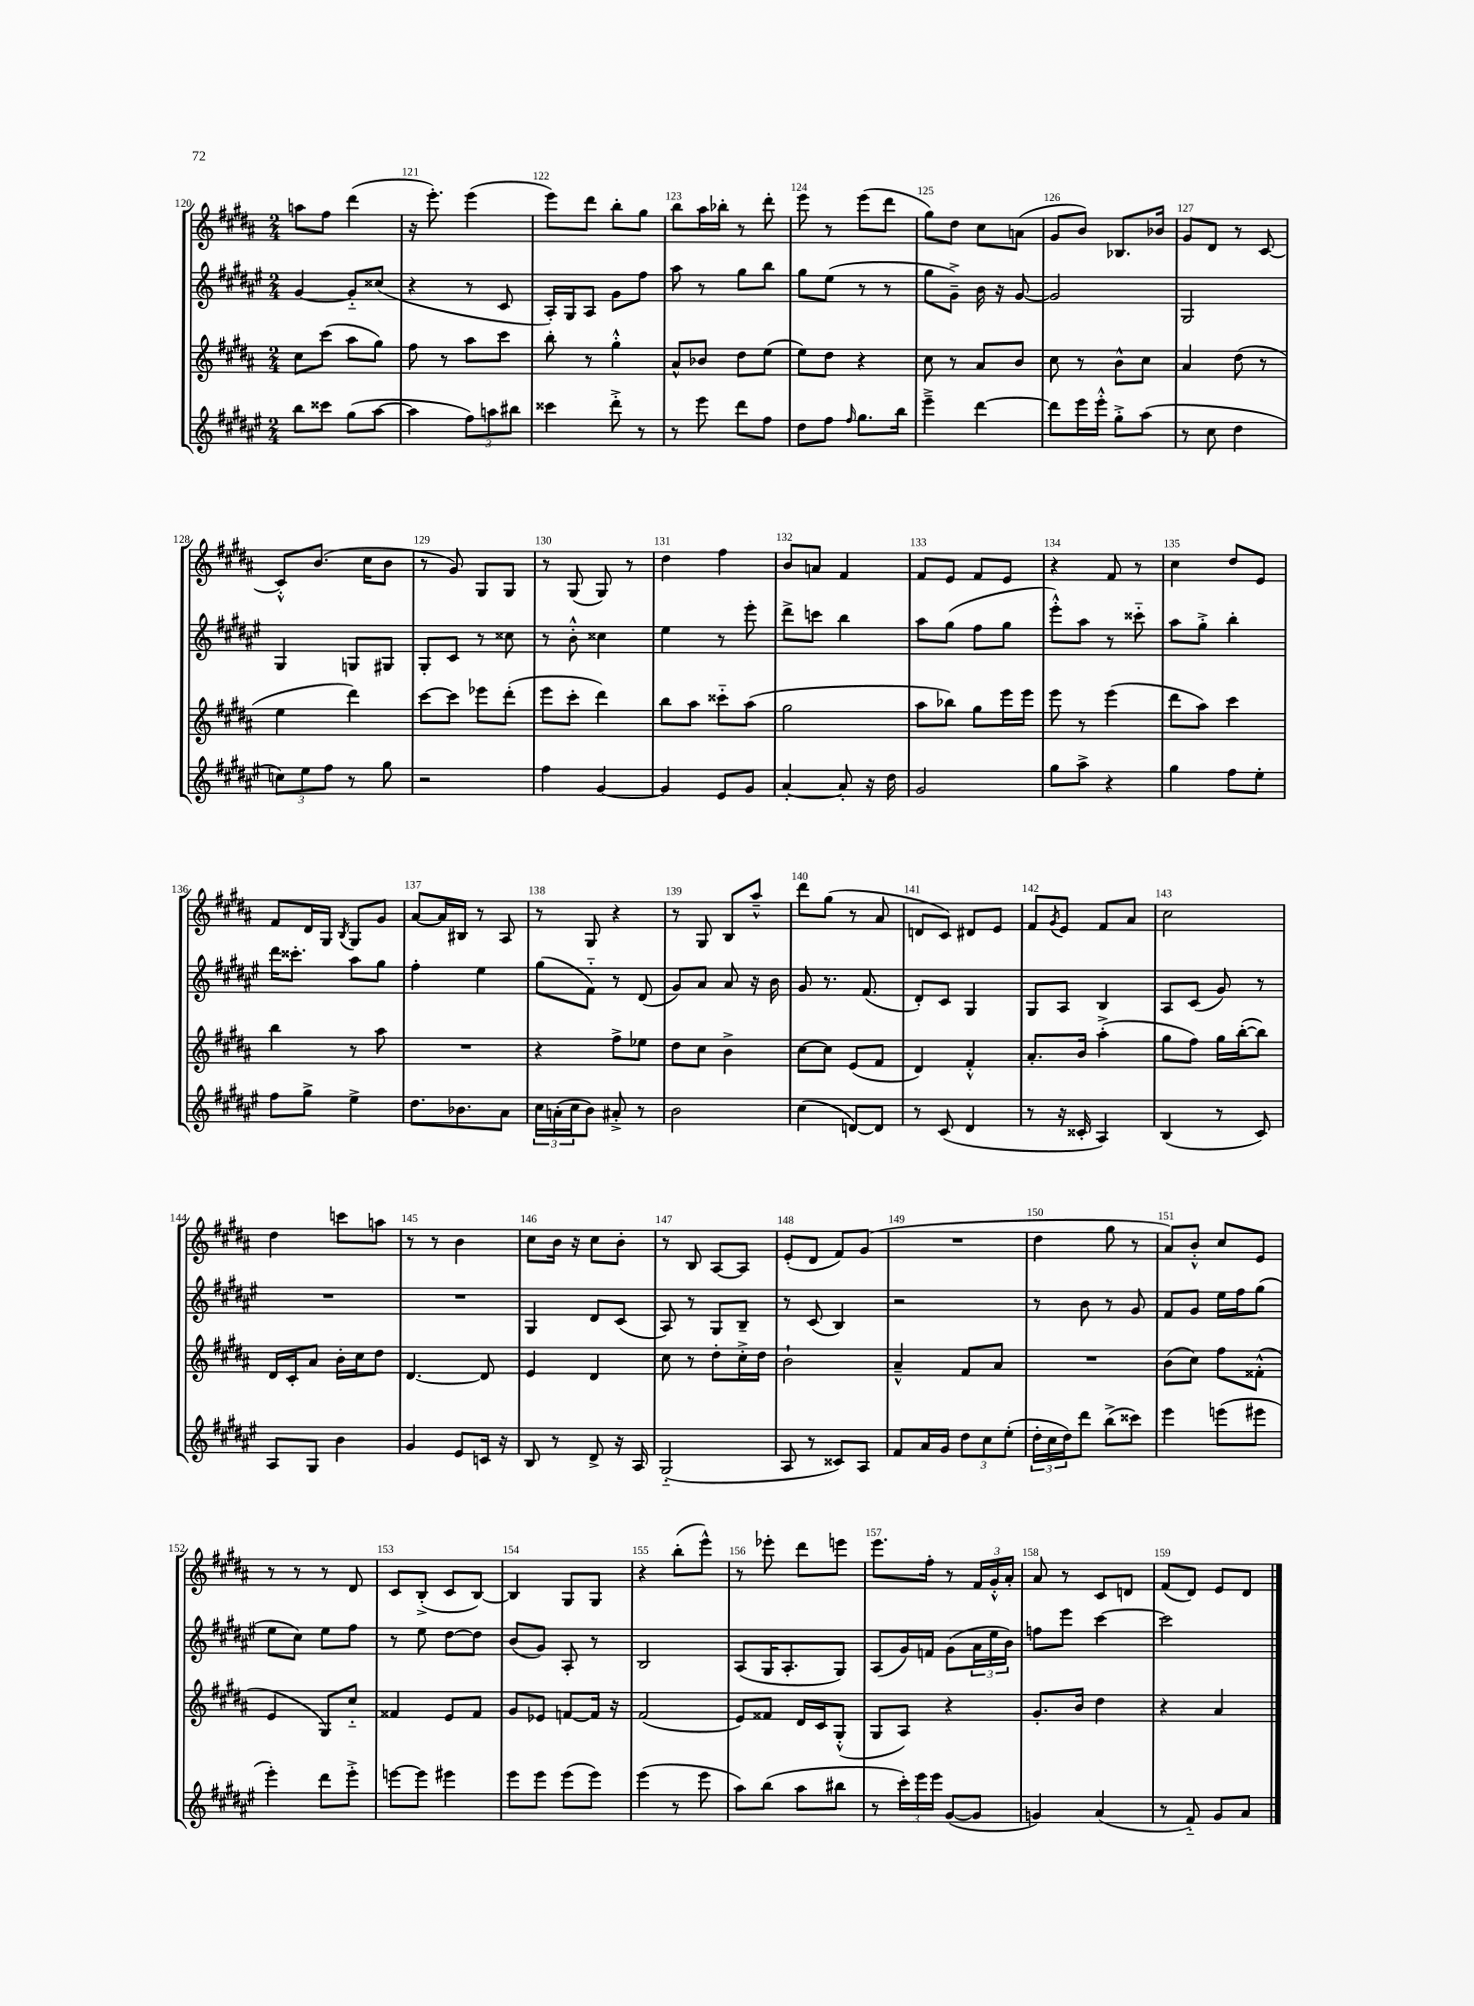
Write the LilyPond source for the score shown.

<<
\new StaffGroup <<
\new Staff = "s0" {
    \clef treble \key b \major \numericTimeSignature \time 2/4
    a''8 fis''8 dis'''4( |
    r16 e'''8.-.) e'''4( |
    e'''8) dis'''8 b''8-. gis''8 |
    b''8 ais''16 bes''16-. r8 dis'''8-. |
    e'''8 r8 e'''8( dis'''8 |
    gis''8) dis''8 cis''8 a'8( |
    gis'8 b'8) bes8. bes'16 |
    gis'8 dis'8 r8 cis'8~ |
    cis'8-.-^ b'8.( cis''16 b'8 |
    r8 gis'8) gis8 gis8 |
    r8 gis8( gis8) r8 |
    dis''4 fis''4 |
    b'8 a'8 fis'4 |
    fis'8 e'8 fis'8 e'8 |
    r4 fis'8 r8 |
    cis''4 dis''8 e'8 |
    fis'8 dis'16 gis16 \acciaccatura { b8 } gis8 gis'8 |
    ais'8~ ais'16 bis16 r8 ais8 |
    r8 gis8 r4 |
    r8 gis8 b8 ais''8---^ |
    dis'''8 gis''8( r8 ais'8 |
    d'8 cis'8) dis'8 e'8 |
    fis'8 \acciaccatura { gis'8 } e'8 fis'8 ais'8 |
    cis''2 |
    dis''4 c'''8 a''8 |
    r8 r8 b'4 |
    cis''8 b'16 r16 cis''8 b'8-. |
    r8 b8 ais8~ ais8 |
    e'8-.( dis'8 fis'8) gis'8( |
    R2 |
    dis''4 gis''8 r8 |
    ais'8) b'8-.-^ cis''8 e'8 |
    r8 r8 r8 dis'8 |
    cis'8 b8-.->( cis'8 b8~) |
    b4 gis8 gis8 |
    r4 b''8-.( e'''8-^) |
    r8 ees'''8-. dis'''8 e'''8 |
    e'''8. fis''16-. r8 \tuplet 3/2 { fis'16 gis'16-.-^ ais'16-. } |
    ais'8 r8 cis'8 d'8 |
    fis'8( dis'8) e'8 dis'8 \bar "|." |
}
\new Staff = "s1" {
    \clef treble \key fis \major \numericTimeSignature \time 2/4
    gis'4~ gis'8-_ cisis''8( |
    r4 r8 cis'8 |
    ais16-.) gis16 ais8 gis'8 fis''8 |
    ais''8 r8 gis''8 b''8 |
    gis''8 eis''8( r8 r8 |
    gis''8 gis'8--->) b'16 r16 gis'8~ |
    gis'2 |
    gis2 |
    gis4 g8 gis8 |
    gis8-. cis'8 r8 cisis''8 |
    r8 b'8-.-^ cisis''4 |
    eis''4 r8 eis'''8-. |
    dis'''8-> c'''8 b''4 |
    ais''8 gis''8( fis''8 gis''8 |
    eis'''8-.-^) ais''8 r8 cisis'''8-_ |
    ais''8 gis''8-.-> b''4-. |
    dis'''16 cisis'''8.-. ais''8 gis''8 |
    fis''4-. eis''4 |
    gis''8( fis'8-_) r8 dis'8( |
    gis'8) ais'8 ais'8 r16 b'16 |
    gis'8 r8. fis'8.( |
    dis'8-.) cis'8 gis4 |
    gis8 ais8 b4 |
    ais8 cis'8( gis'8) r8 |
    R2 |
    R2 |
    gis4 dis'8 cis'8( |
    ais8) r8 gis8 b8-- |
    r8 cis'8( b4) |
    r2 |
    r8 b'8 r8 gis'8 |
    fis'8 gis'8 eis''16 fis''16 gis''8( |
    eis''8 cis''8) eis''8 fis''8 |
    r8 eis''8 dis''8~ dis''8 |
    b'8( gis'8) ais8-. r8 |
    b2 |
    ais8( gis16 ais8.-. gis8) |
    ais8( gis'16) f'16 gis'8( \tuplet 3/2 { ais'16 eis''16 b'16) } |
    f''8 eis'''8 cis'''4~ |
    cis'''2 \bar "|." |
}
\new Staff = "s2" {
    \clef treble \key b \major \numericTimeSignature \time 2/4
    cis''8 cis'''8( ais''8 gis''8) |
    fis''8 r8 ais''8 cis'''8 |
    b''8-. r8 gis''4-.-^ |
    ais'8-^ bes'8 dis''8 e''8( |
    e''8) dis''8 r4 |
    cis''8 r8 ais'8 b'8 |
    cis''8 r8 b'8-^ cis''8 |
    ais'4 dis''8( r8 |
    e''4 dis'''4) |
    cis'''8~ cis'''8 ees'''8 dis'''8-.( |
    e'''8 cis'''8-. dis'''4) |
    b''8 ais''8 cisis'''8-_ ais''8( |
    gis''2 |
    ais''8 bes''8) gis''8 e'''16 e'''16 |
    e'''8 r8 e'''4( |
    dis'''8 ais''8) cis'''4 |
    b''4 r8 ais''8 |
    R2 |
    r4 fis''8-> ees''8 |
    dis''8 cis''8 b'4-> |
    cis''8~ cis''8 e'8( fis'8 |
    dis'4) fis'4-.-^ |
    ais'8.-. b'16 ais''4-.->( |
    gis''8 fis''8) gis''16 b''16~-.( b''8) |
    dis'16 cis'16-. ais'8 b'16-. cis''16 dis''8 |
    dis'4.~ dis'8 |
    e'4 dis'4 |
    cis''8 r8 dis''8-. cis''16-.-> dis''16 |
    b'2-! |
    ais'4---^ fis'8 ais'8 |
    R2 |
    b'8( cis''8) fis''8 fisis'8-.-^( |
    e'4 gis8) cis''8-_ |
    fisis'4 e'8 fisis'8 |
    gis'8 ees'8 f'8~ f'16 r16 |
    fis'2( |
    e'8) fisis'8 dis'16 cis'16 gis8-.-^( |
    gis8 ais8) r4 |
    gis'8.-. b'16 dis''4 |
    r4 ais'4 \bar "|." |
}
\new Staff = "s3" {
    \clef treble \key fis \major \numericTimeSignature \time 2/4
    b''8 cisis'''8 gis''8( ais''8~ |
    ais''4 \tuplet 3/2 { fis''8) a''8 bis''8 } |
    cisis'''4 dis'''8-.-> r8 |
    r8 eis'''8 dis'''8 fis''8 |
    dis''8 fis''8 \grace { fis''16 } gis''8. b''16 |
    eis'''4---> dis'''4~ |
    dis'''8 eis'''16 eis'''16-.-^ gis''8-.-> ais''8( |
    r8 cis''8 dis''4 |
    \tuplet 3/2 { c''8) eis''8 fis''8 } r8 gis''8 |
    r2 |
    fis''4 gis'4~ |
    gis'4 eis'8 gis'8 |
    ais'4~-. ais'8-. r16 dis''16 |
    gis'2 |
    gis''8 ais''8-> r4 |
    gis''4 fis''8 eis''8-. |
    fis''8 gis''8-> eis''4-> |
    dis''8. bes'8. ais'8 |
    \tuplet 3/2 { cis''16 a'16-.( cis''16 } b'8) ais'8-.-> r8 |
    b'2 |
    cis''4( d'8~) d'8 |
    r8 cis'8( dis'4 |
    r8 r16 cisis'16-. ais4) |
    b4( r8 cis'8) |
    ais8 gis8 b'4 |
    gis'4 eis'8 c'16 r16 |
    b8 r8 dis'8-> r16 ais16 |
    gis2-_( |
    ais8 r8 cisis'8) ais8 |
    fis'8 ais'16 gis'16 \tuplet 3/2 { dis''8 cis''8 eis''8-.( } |
    \tuplet 3/2 { dis''16-. cis''16 dis''16) } dis'''8 b''8->( cisis'''8) |
    eis'''4 e'''8( eis'''8 |
    eis'''4-.) dis'''8 eis'''8-.-> |
    e'''8~ e'''8 eis'''4 |
    eis'''8 eis'''8 eis'''8( eis'''8) |
    eis'''4( r8 eis'''8 |
    ais''8) b''8( ais''8 bis''8 |
    r8 \tuplet 3/2 { cis'''16-.) eis'''16 eis'''16 } gis'8~( gis'8 |
    g'4) ais'4( |
    r8 fis'8-_) gis'8 ais'8 \bar "|." |
}
>>
>>
\layout { \context { \Score currentBarNumber = #120 \override BarNumber.break-visibility = ##(#f #t #t) barNumberVisibility = #all-bar-numbers-visible } }
